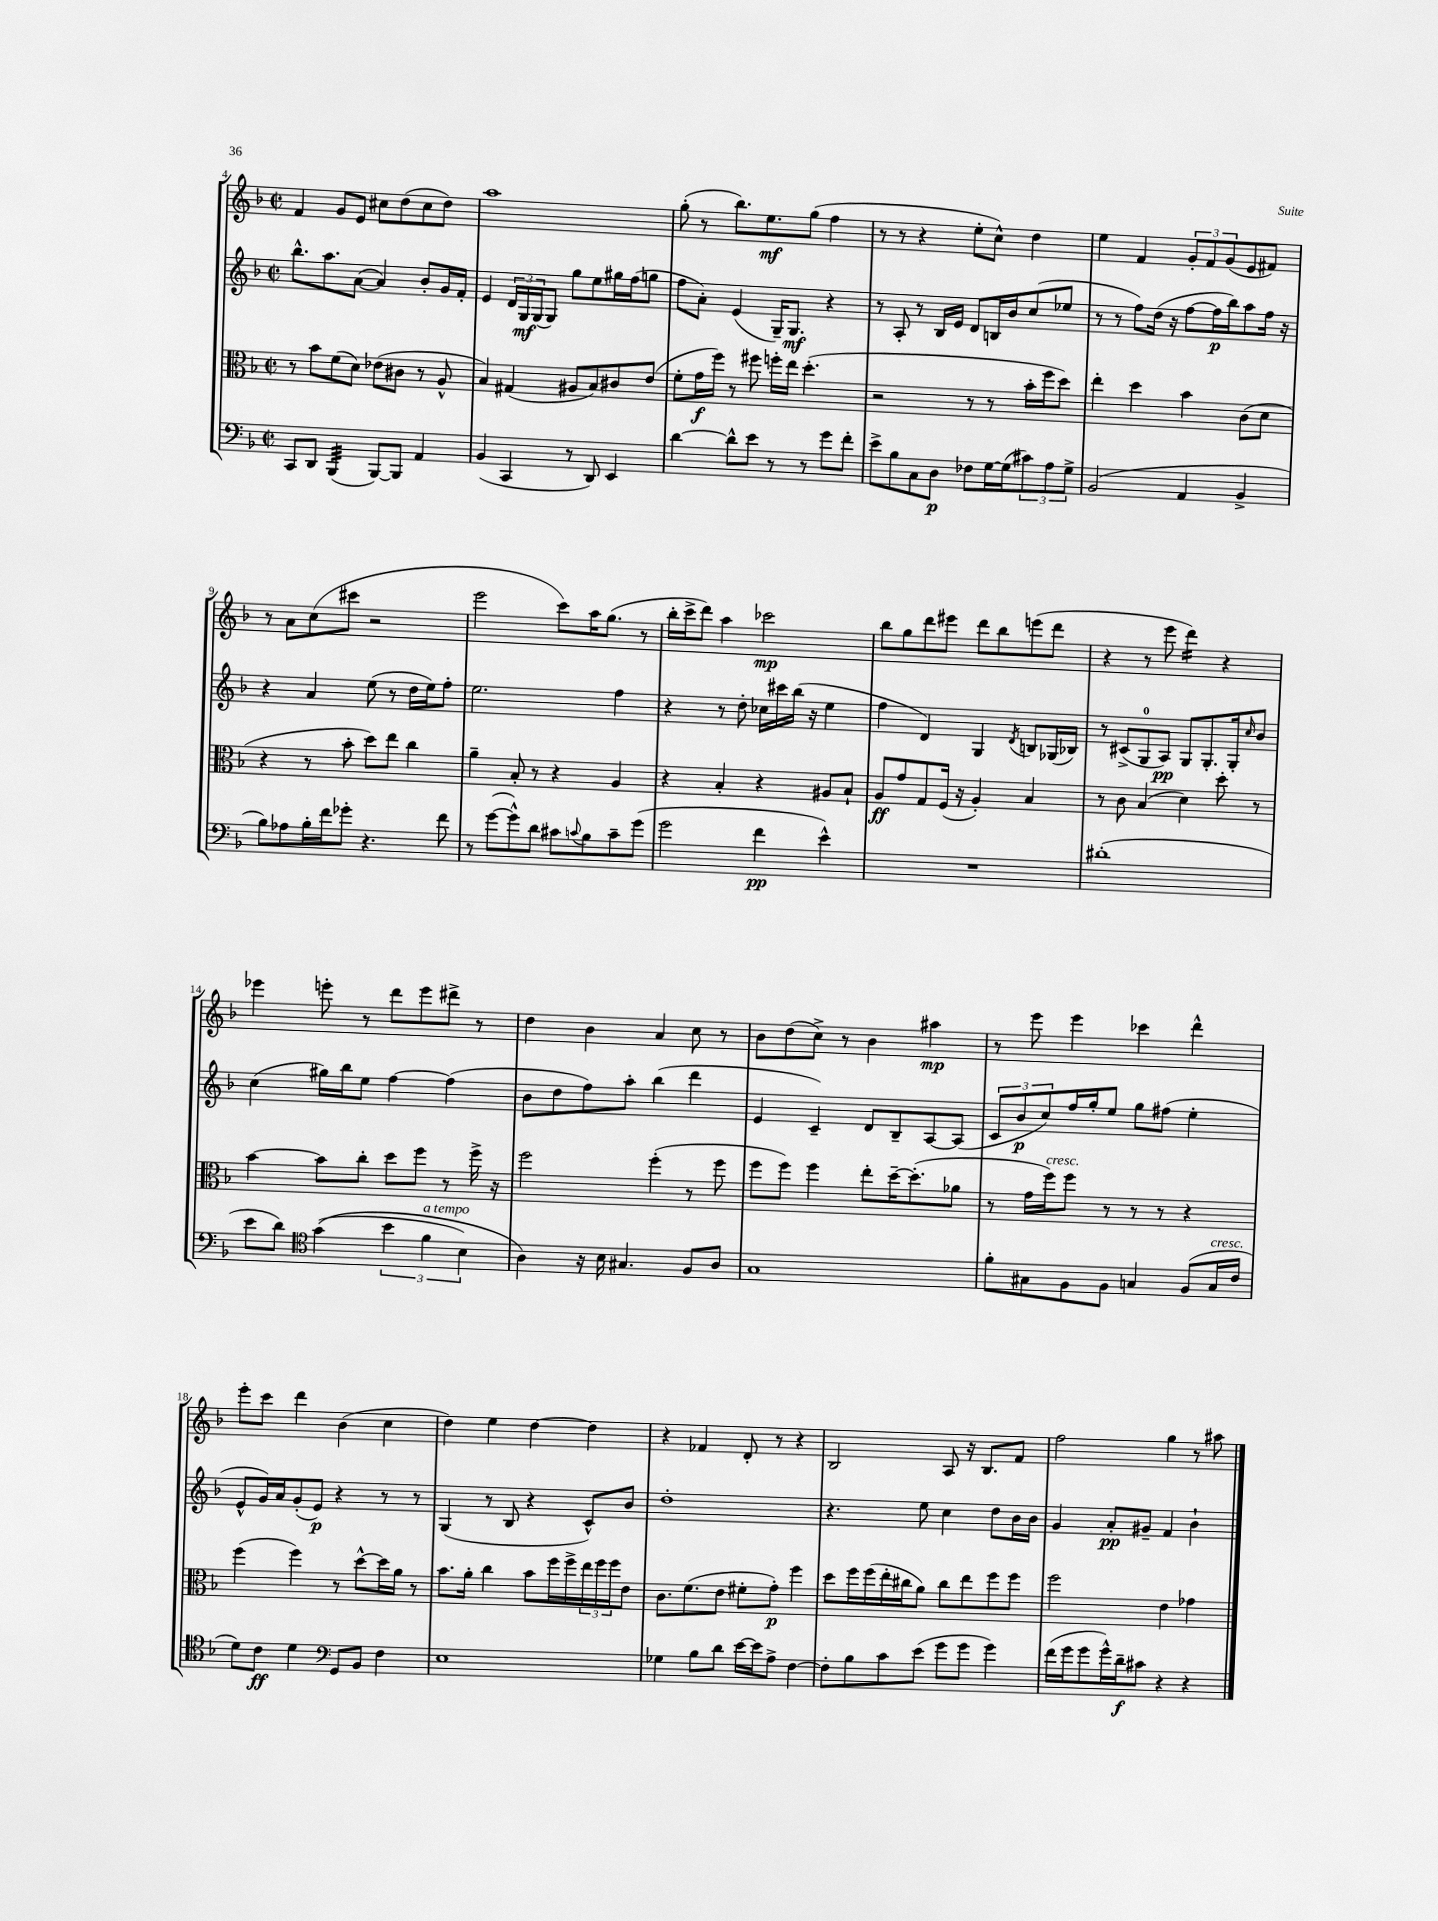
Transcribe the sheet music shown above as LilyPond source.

<<
\new StaffGroup <<
\new Staff = "s0" {
    \clef treble \key f \major \defaultTimeSignature \time 2/2
    f'4 g'8 e'8 cis''8 d''8( cis''8 d''8) |
    a''1 |
    g''8-.( r8 bes''8.) e''8.\mf g''8( f''4 |
    r8 r8 r4 e''8-. c''8-^) d''4 |
    e''4 f'4 \tuplet 3/2 { g'8-. f'8 g'8( } e'8 fis'8) |
    r8 a'8 c''8( cis'''8 r2 |
    e'''2 c'''8) a''16 g''8.( r8 |
    bes''16-. c'''16-> d'''8) a''4 ces'''2\mp |
    bes''8 g''8 d'''8 eis'''8 d'''8 bes''8 e'''8( d'''8 |
    r4 r8 e'''8 d'''4:16) r4 |
    ees'''4 e'''8-. r8 d'''8 e'''8 dis'''8-> r8 |
    d''4 bes'4 a'4 c''8 r8 |
    bes'8 d''8( c''8->) r8 bes'4 ais''4\mp |
    r8 e'''8 e'''4 ces'''4 d'''4-^ |
    e'''8-. c'''8 d'''4 bes'4( c''4 |
    d''4) e''4 d''4~ d''4 |
    r4 fes'4 d'8-. r8 r4 |
    bes2 a8 r16 bes8. f'8 |
    f''2 g''4 r8 ais''8 \bar "|." |
}
\new Staff = "s1" {
    \clef treble \key f \major \defaultTimeSignature \time 2/2
    bes''8.-^ a''8. a'8~( a'4) bes'8-. g'16 f'16-. |
    e'4 \tuplet 3/2 { d'16 g16\mf g16( } g8) g''8 e''8 gis''16 f''16( g''8 |
    f''8 a'8-.) e'4( g16--) g8.\mf r4 |
    r8 a8-. r8 bes16 e'16 d'8 b16 bes'16 c''8( ees''8 |
    r8 r8 f''8) d''16( r16 f''8~ f''16\p bes''16) a''8 f''16 r16 |
    r4 a'4 e''8( r8 d''16 e''16) f''8-. |
    e''2. f''4 |
    r4 r8 d''8-. ces''16 cis'''16 bes''16( r16 e''4 |
    f''4 d'4) g4 \acciaccatura { d'8 } b8 ges16( bes16) |
    r8 cis'8->( g8-0 a8\pp) g8 g8.-. g16-. \grace { c''16 } bes'8 |
    c''4( gis''16) bes''16 e''8 f''4~ f''4( |
    bes'8 d''8 f''8) a''8-. bes''4( d'''4 |
    e'4 c'4--) d'8 bes8-- a8~ a8( |
    \tuplet 3/2 { c'8 bes'8\p c''8) } f''16 g''16-. e''8 g''8 fis''8( e''4-. |
    e'8-^ g'16) a'16 g'8-.( e'8\p) r4 r8 r8 |
    g4( r8 bes8 r4 c'8-^) bes'8 |
    d''1-. |
    r4. e''8 c''4 d''8 bes'16 bes'16 |
    g'4 a'8-.\pp gis'8-- f'4 bes'4-! \bar "|." |
}
\new Staff = "s2" {
    \clef alto \key f \major \defaultTimeSignature \time 2/2
    r8 bes'8 f'8( d'8) ees'8( cis'8 r8 a8-^ |
    bes4) gis4( ais8 bes8) cis'8 e'8( |
    f'8-. g'16\f f''16) r8 fis''8 f''16-. e''16 d''4.-.( |
    r2 r8 r8 bes'16-. f''16 d''8) |
    e''4-. d''4 bes'4 c'8( d'8 |
    r4 r8 bes'8-. d''8) e''8 c''4 |
    a'4-- bes8-. r8 r4 a4 |
    r4 bes4-. r4 ais8 bes8-! |
    a8\ff g'8 g8 f16( r16 a4-.) bes4 |
    r8 c'8 bes4( d'4) d''8-. r8 |
    bes'4~ bes'8 c''8-. d''8 f''8 r8 f''16-> r16 |
    f''2 f''4-.( r8 f''8 |
    f''8 f''8) f''4 e''8-. d''16~-- d''8.-.( aes'8 |
    r8 g'16 f''16^\markup { \italic "cresc." }) f''8 r8 r8 r8 r4 |
    f''4( f''4) r8 d''8~-^ d''16 a'16 r8 |
    bes'8. a'16-. c''4 bes'8 f''16 f''16-> \tuplet 3/2 { e''16 f''16 f''16 } e'8 |
    c'8. f'8.( e'8 fis'8-. g'8-.\p) f''4 |
    d''8 f''16 f''16( e''16-. cis''16 a'8) cis''8 e''8 f''8 f''8 |
    f''2 e'4 ges'4 \bar "|." |
}
\new Staff = "s3" {
    \clef bass \key f \major \defaultTimeSignature \time 2/2
    c,8 d,8 bes,,4:32( bes,,8~) bes,,8 a,4 |
    bes,4( c,4 r8 d,8) e,4 |
    d'4~ d'8-^ e'8 r8 r8 g'8 f'8-. |
    e'8-> bes8 c8 d8\p fes8 g16~ g16( \tuplet 3/2 { cis'8) a8 g8-> } |
    bes,2( a,4 bes,4-> |
    bes8) aes8 bes16-. f'16 ges'8-. r4. f'8 |
    r8 g'8~( g'8-^) d'8 cis'8 \appoggiatura { c'8 } bes8 c'8-- g'8( |
    g'2 f'4\pp e'4-^) |
    R1 |
    dis'1-.( |
    e'8 d'8) \clef tenor g'4(\( \tuplet 3/2 { bes'4 f'4^\markup { \italic "a tempo" } bes4) } |
    a4\) r16 bes16 gis4. f8 a8 |
    g1 |
    f'8-. gis8 f8 f8 g4 f8( g16^\markup { \italic "cresc." } c'16 |
    d'8) c'8\ff d'4 \clef bass g,8 bes,8 f4 |
    e1 |
    ges4 bes8 d'8 e'16~ e'16 a8-> f4~ |
    f8-. bes8 c'8 e'8( g'8 g'8 g'4) |
    f'16( g'16 g'8 g'16-^) d'16--\f cis'8 r4 r4 \bar "|." |
}
>>
>>
\layout { \context { \Score currentBarNumber = #4 } }
